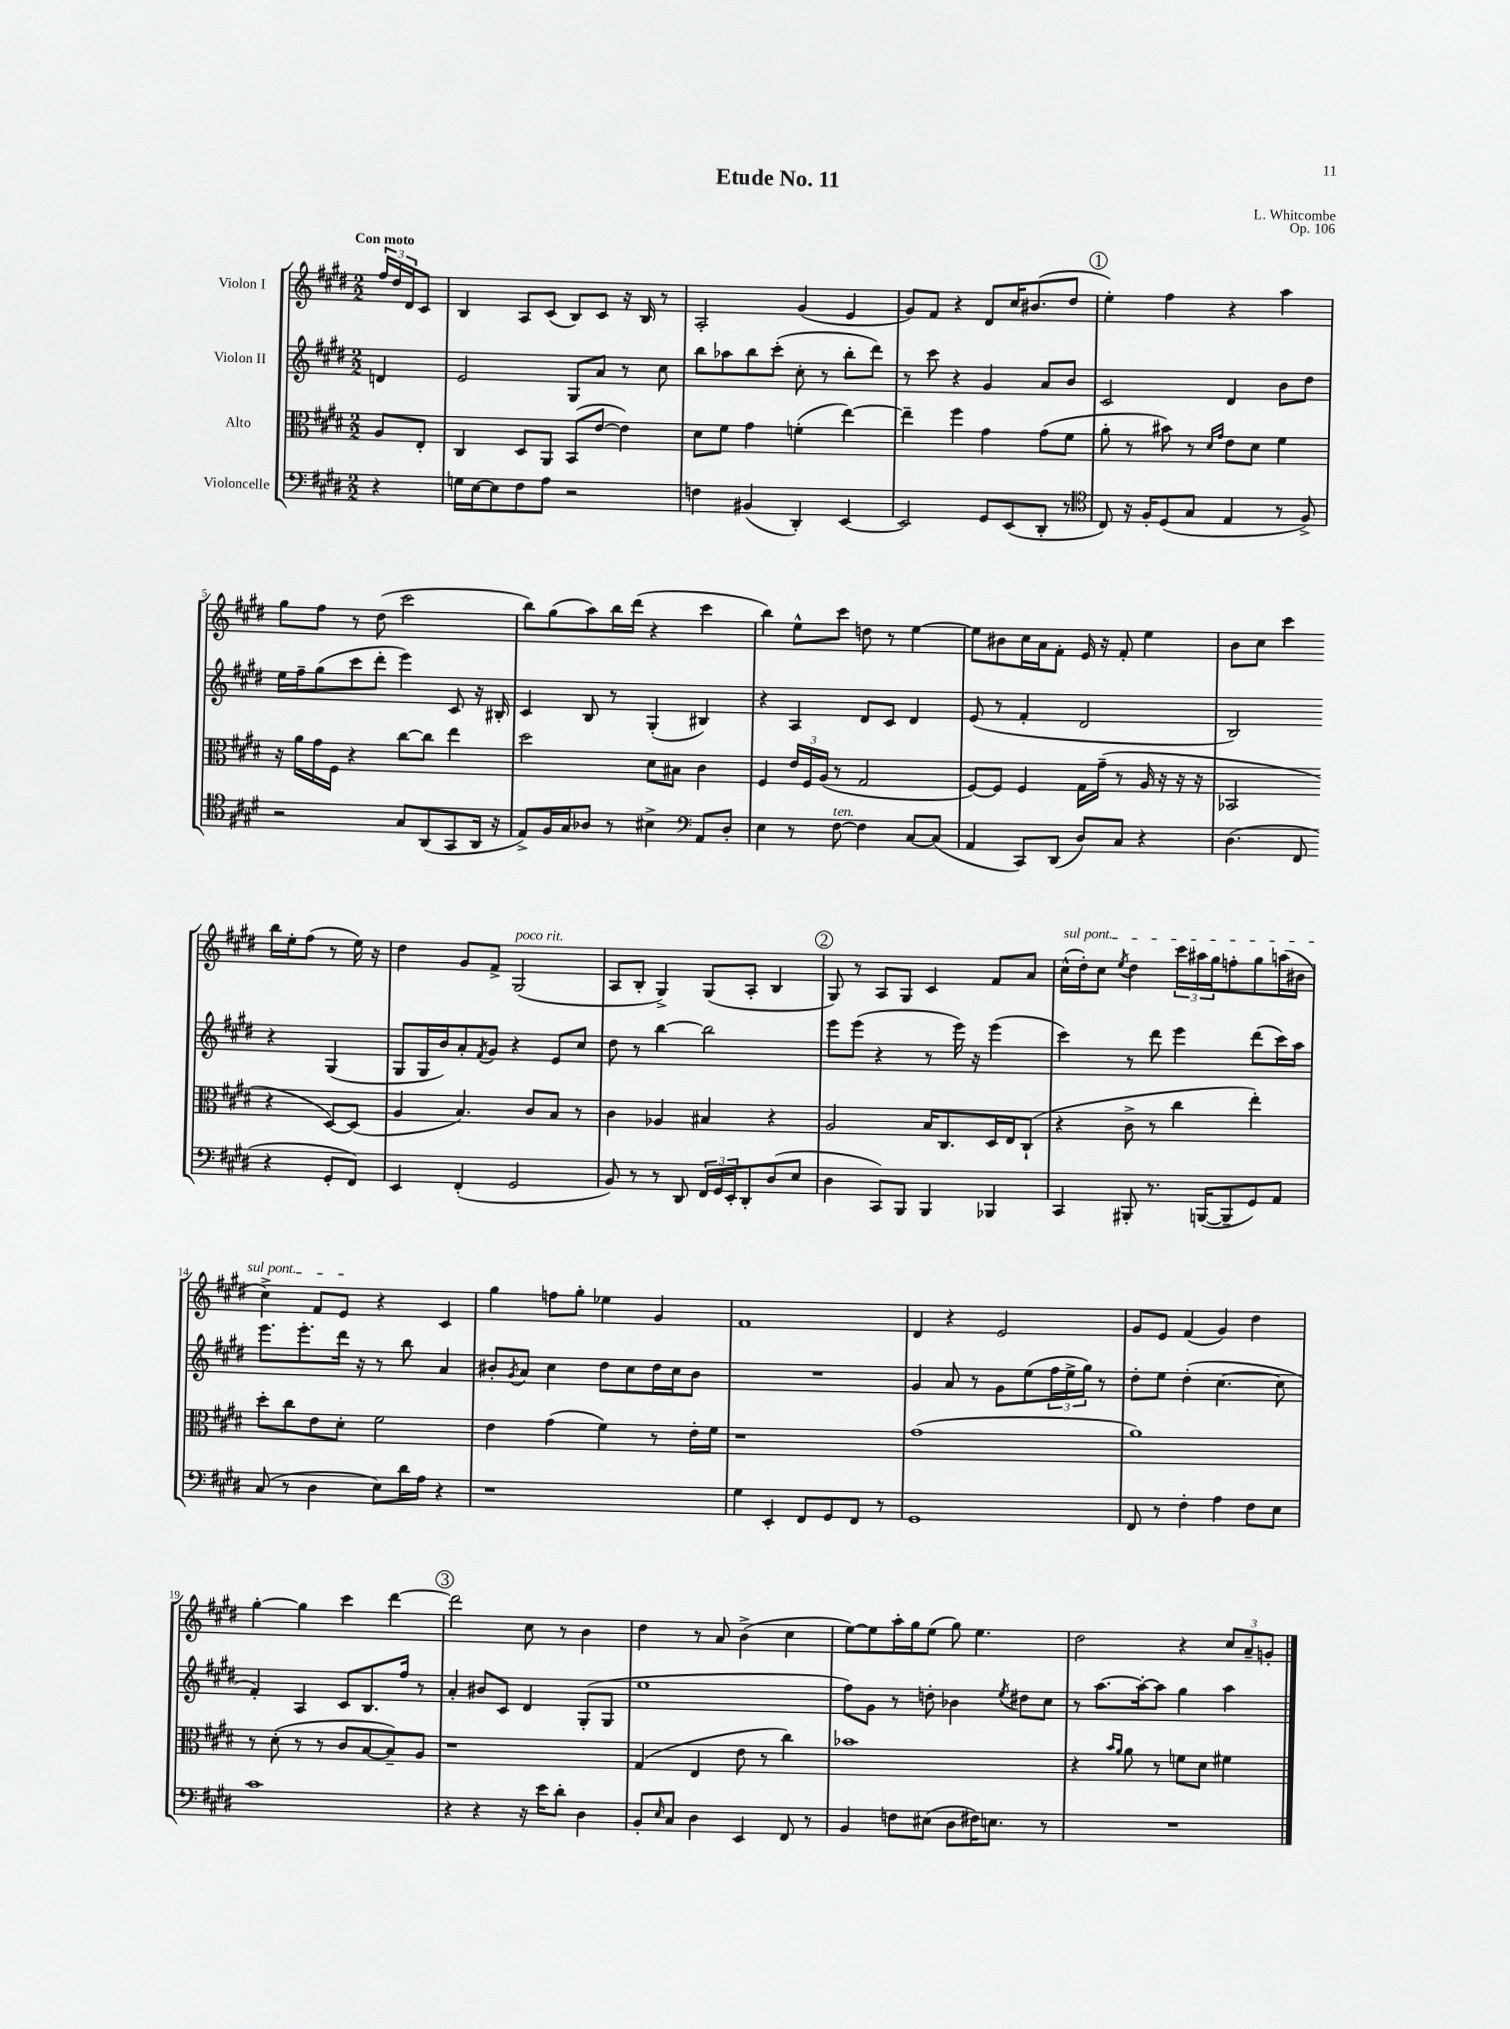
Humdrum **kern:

**kern	**kern	**kern	**kern
*staff4	*staff3	*staff2	*staff1
*clefF4	*clefC3	*clefG2	*clefG2
*k[f#c#g#d#]	*k[f#c#g#d#]	*k[f#c#g#d#]	*k[f#c#g#d#]
*M2/2	*M2/2	*M2/2	*M2/2
4r	8A	4d	24ff#
.	.	.	24dd#
.	.	.	24d#
.	8E'	.	8c#
=	=	=	=
16G	4C#	2e	4B
[16E	.	.	.
8E]	.	.	.
8F#	8D#	.	8A
8A	8AA	.	(8c#
2r	(8BB	8G#	8B)
.	[8e	8a	8c#
.	4e])	8r	16r
.	.	.	16B
.	.	8cc#	8r
=	=	=	=
4F	8d#	8bb	2A'
.	8f#	8aa-	.
(4BB#	4g#	8bb	.
.	.	(8ccc#'	.
4DD#')	(4f'	8cc#'	(4g#
.	.	8r	.
[4EE	[4ee)	8bb'	4e
.	.	8ddd#)	.
=	=	=	=
2EE]	4ee~]	8r	8g#)
.	.	8ccc#	8f#
.	4ff#	4r	4r
8GG#	4g#	4g#	8d#
(8EE	.	.	16cc#
.	.	.	(8.b#
8DD#'	(8g#	8a	.
8r	8f#	8b	8dd#
=	=	=	=
*clefC4	*	*	*
8C#)	8a'	2c#	4ee')
16r	8r	.	.
16F#'	.	.	.
(8D#	8b#)	.	4ff#
8G#	8r	.	.
.	16qqd#	.	.
.	16qqg#	.	.
4E	8e	4d#	4r
.	8d#	.	.
8r	4f#	8b	4aa
8F#^)	.	8dd#	.
=	=	=	=
2r	16r	16ee	8gg#
.	16a	16ff#~	.
.	16g#	(8gg#	8ff#
.	16F#	.	.
.	4r	8ccc#	8r
.	.	8ddd#'	(8dd#
8G#	[8cc#	4eee)	2ccc#
(8AA	8cc#]	.	.
8GG#	4ee	8c#	.
16AA	.	16r	.
16r	.	16B#'	.
=	=	=	=
8E^)	2dd#	4c#	8bb)
16F#	.	.	(8gg#
16G#	.	.	.
8A-	.	8B	8aa)
8r	.	8r	16bb
.	.	.	(16ddd#
4B#^	8d#	(4G#'	4r
.	8B#	.	.
*clefF4	*	*	*
8AA	4c#	4B#)	4ccc#
8D#'	.	.	.
=	=	=	=
4E	4F#	4r	4bb)
8r	24e	4A	8ee^^
.	24F#	.	.
.	(24A	.	.
[8F#	8r	.	8ccc#
4F#]	2G#	8d#	8dd
.	.	8c#	8r
[8C#	.	4d#	[4ee
(8C#]	.	.	.
=	=	=	=
4AA	[8F#)	(8e	8ee]
.	8F#]	8r	8b#
8CC#)	4F#	4f#'	16cc#
.	.	.	16a
(8DD#	.	.	8f#'
8D#)	16G#	2d#	16e
.	(16g#~	.	16r
8C#	8r	.	8f#'
4r	16A	.	4ee
.	16r	.	.
.	16r	.	.
.	16r	.	.
=	=	=	=
(4.D#	2BB-	2B)	8b
.	.	.	8cc#
.	.	.	4ccc#
8FF#	.	.	.
4r	4r	4r	16bb
.	.	.	16ee'
.	.	.	(8ff#
8GG#'	[8D#)	(4G#	8r
8FF#)	(8D#]	.	16ee)
.	.	.	16r
=	=	=	=
4EE	4A	8G#	4dd#
.	.	16G#	.
.	.	16b)	.
(4FF#'	4.B)	8a'	8g#
.	.	8qf#	.
.	.	8g#	8f#^
2GG#	.	4r	(2G#
.	8c#	.	.
.	8B	8e	.
.	8r	8cc#	.
=	=	=	=
8BB)	4c#	8dd#	8A
8r	.	8r	8B'
8r	4A-	[4bb	4G#^)
8DD#	.	.	.
24FF#	4B#	2bb]	(8G#
24GG#	.	.	.
24EE'	.	.	.
8DD#'	.	.	8A'
(8D#	4r	.	4B
8E	.	.	.
=	=	=	=
4D#	2A	8eee	8G#)
.	.	(8eee	8r
8CC#)	.	4r	8A
8BBB	.	.	8G#
4BBB	16B	8r	4c#
.	8.C#	.	.
.	.	16eee)	.
.	.	16r	.
4BBB-	16D#	(4eee	8f#
.	16E	.	.
.	(8C#`	.	8a
=	=	=	=
4CC#	4r	4ccc#)	(16cc#^^
.	.	.	16dd#')
.	.	.	8cc#
.	.	.	8qee
8BBB#'	8c#^	8r	4dd#
8.r	8r	8ddd#	.
.	4cc#	4eee	24ccc#
.	.	.	24aa#
([16BBB	.	.	.
.	.	.	24gg#
8BBB~]	.	.	8ff'
8GG#)	4ee')	(8ddd#	8gg#
8AA	.	16ccc#)	(16aa
.	.	16aa	16b#
=	=	=	=
(8C#	8dd#'	8.eee	4cc#^)
8r	8cc#	.	.
.	.	8.eee'	.
4D#	8e	.	8f#
.	8d#'	16ddd#	8e
.	.	16r	.
8E)	2f#	8r	4r
16d#	.	8bb	.
16A	.	.	.
4r	.	4a	4c#
=	=	=	=
1r	4e	8b#'	4gg#
.	.	8qg#	.
.	.	8a	.
.	(4g#	4cc#	8ff
.	.	.	8gg#'
.	4f#)	8dd#	4ee-
.	.	8cc#	.
.	8r	16dd#	4g#
.	.	16cc#	.
.	16e'	8b#	.
.	16f#	.	.
=	=	=	=
4G#	1r	1r	1f#
4EE'	.	.	.
8FF#	.	.	.
8GG#	.	.	.
8FF#	.	.	.
8r	.	.	.
=	=	=	=
1GG#	(1g#	4g#	4d#
.	.	8a	4r
.	.	8r	.
.	.	8g#	2e
.	.	(8ee	.
.	.	24ff#	.
.	.	24ee^	.
.	.	24gg#)	.
.	.	8r	.
=	=	=	=
8FF#	1a)	8dd#'	8g#
8r	.	8ee	8e
4F#'	.	(4dd#'	(4f#
4A	.	[4.cc#	4g#)
8F#	.	.	4dd#
8E	.	8cc#]	.
=	=	=	=
1c#	8r	4f#')	[4gg#'
.	(8d#'	.	.
.	8r	4A	4gg#]
.	8r	.	.
.	8c#	8c#	4ccc#
.	[8B	8.B	.
.	8B~])	.	[4ddd#
.	.	16ff#	.
.	8A	8r	.
=	=	=	=
4r	1r	4a'	2ddd#]
4r	.	8b#	.
.	.	8c#	.
16r	.	4d#	8cc#
16e	.	.	.
8d#'	.	.	8r
4D#	.	(8G#'	4b
.	.	8G#	.
=	=	=	=
8BB'	(4G#	1ee	4dd#
16qqE	.	.	.
8C#	.	.	.
4D#	4E	.	8r
.	.	.	8a
4EE	8e	.	(4b^
.	8r	.	.
8FF#	4cc#)	.	4cc#
8r	.	.	.
=	=	=	=
4BB	1b-	8ff#)	[8ee)
.	.	8g#	8ee]
8F	.	8r	16aa'
.	.	.	16gg#
(8E#	.	8dd'	(8ee
8D#	.	4b-	8gg#)
16F#)	.	.	4.ee
8.E	.	.	.
.	.	8qee	.
.	.	8dd#	.
8r	.	8cc#	.
=	=	=	=
1r	4r	8r	2dd#
.	.	[8.aa	.
.	16qqb	.	.
.	16qqa	.	.
.	8a	.	.
.	.	16aa'_	.
.	8r	8aa]	.
.	8f	4gg#	4r
.	8d#	.	.
.	4f#	4aa	12cc#
.	.	.	12a~
.	.	.	12g'
==	==	==	==
*-	*-	*-	*-
